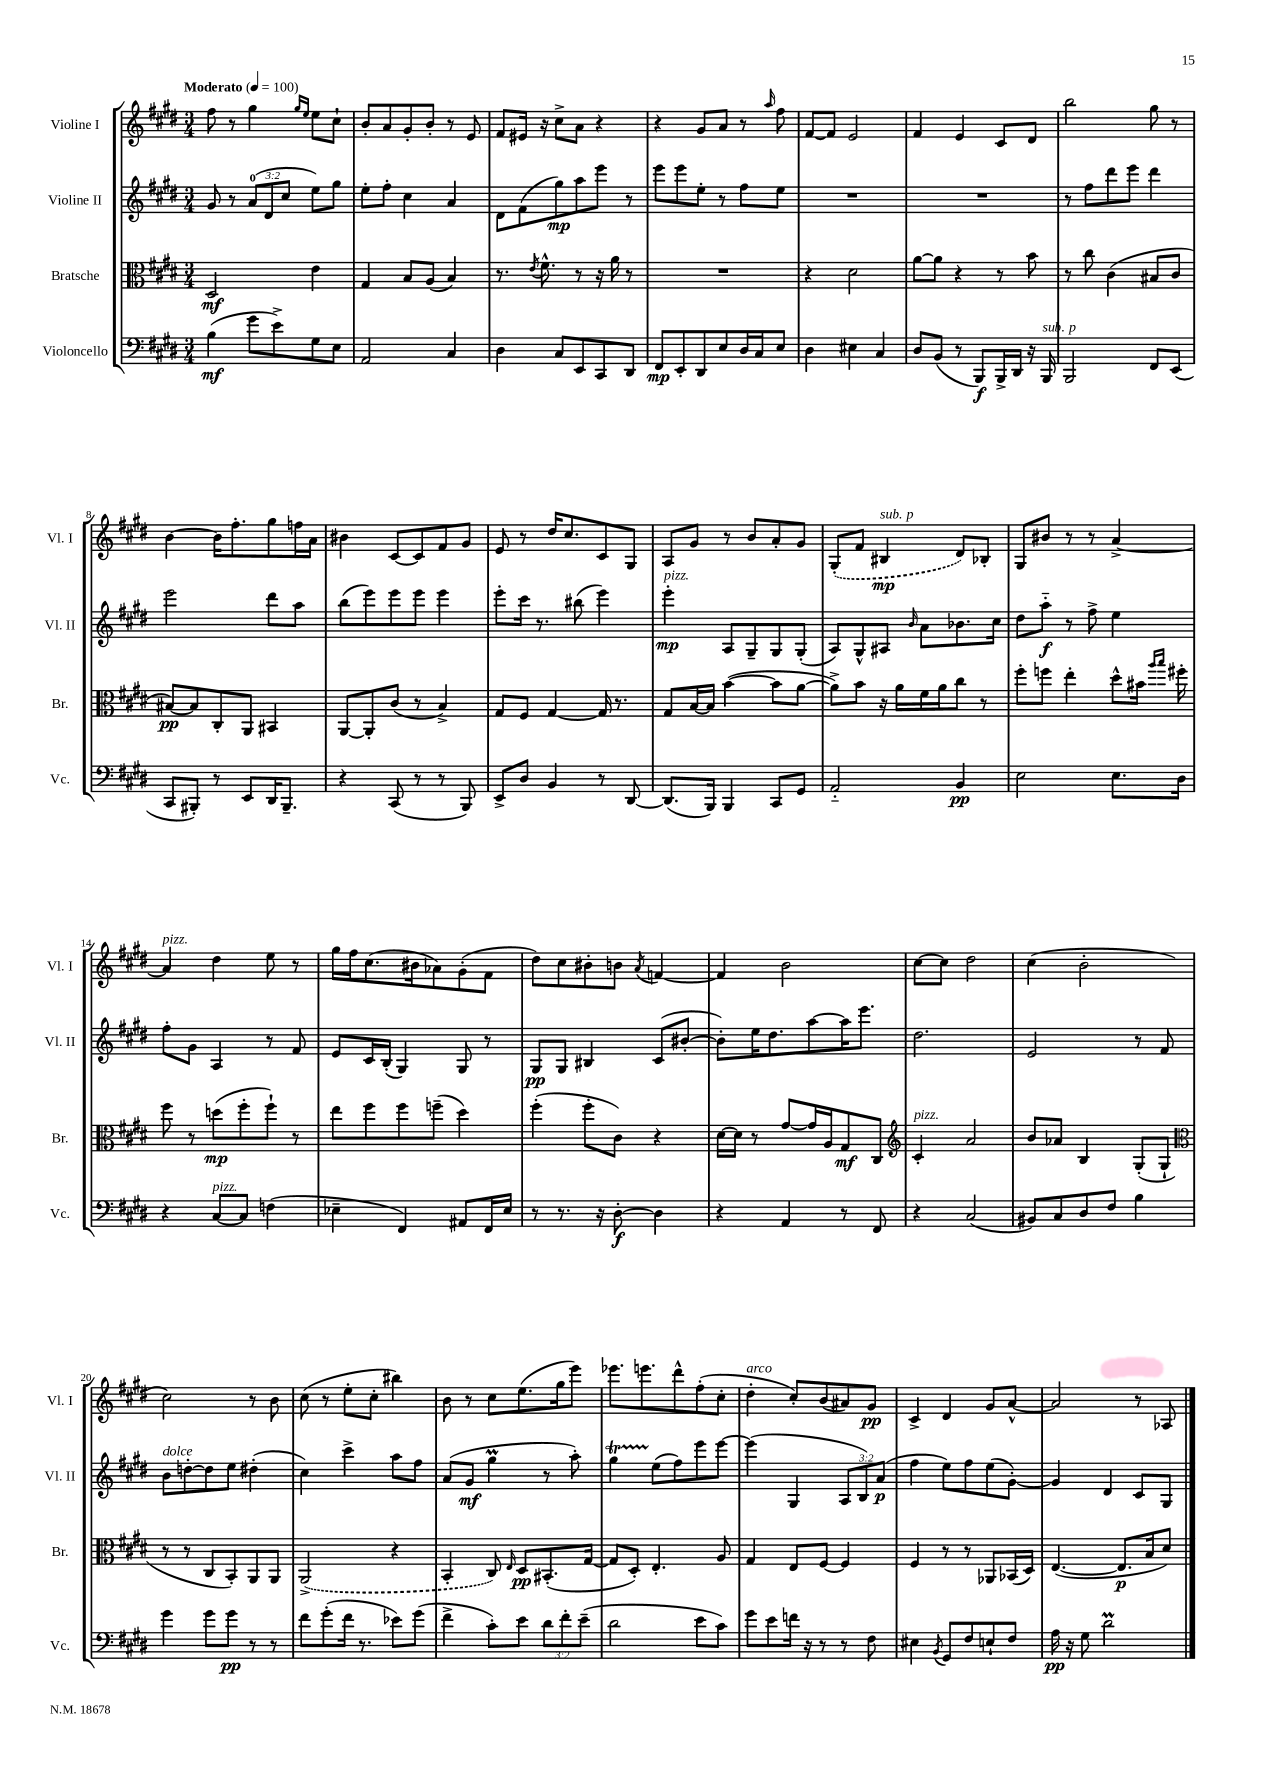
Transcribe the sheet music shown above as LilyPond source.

<<
\new StaffGroup <<
\new Staff = "s0" \with { instrumentName = "Violine I" shortInstrumentName = "Vl. I" } {
    \clef treble \key e \major \numericTimeSignature \time 3/4 \tempo "Moderato" 4 = 100
    \autoBeamOff fis''8 r8 gis''4 \grace { gis''16[ e''16] } e''8[ cis''8]-! |
    b'8[-. a'8 gis'8-. b'8]-. r8 e'8 |
    fis'8[ eis'16] r16 cis''8[-> a'8] r4 |
    r4 gis'8[ a'8] r8 \grace { a''16 } fis''8 |
    fis'8[~ fis'8] e'2 |
    fis'4 e'4 cis'8[ dis'8] |
    b''2 gis''8 r8 |
    b'4~ b'16[ fis''8.-. gis''8 f''16 a'16] |
    bis'4 cis'8[~ cis'8 fis'8 gis'8] |
    e'8 r8 dis''16[ cis''8. cis'8 gis8] |
    a8[ gis'8] r8 b'8[ a'8-. gis'8] |
    \once \slurDashed gis8[-.( fis'8] bis4\mp^\markup { \italic "sub. p" } dis'8[) bes8]-. |
    gis8[ bis'8] r8 r8 a'4~-> |
    a'4^\markup { \italic "pizz." } dis''4 e''8 r8 |
    gis''16[ fis''16 cis''8.( bis'16 aes'8) gis'8-.( fis'8] |
    dis''8[) cis''8 bis'8-. b'8] \acciaccatura { a'8 } f'4~ |
    f'4 b'2 |
    cis''8[~ cis''8] dis''2 |
    cis''4( b'2-. |
    cis''2) r8 b'8 |
    cis''8( r8 e''8[-. cis''8]-. bis''4) |
    b'8 r8 cis''8[ e''8.( gis''16 e'''8]) |
    ees'''8.[ e'''8. dis'''8-^ fis''8-.( cis''8]-. |
    dis''4-.^\markup { \italic "arco" } cis''8[-.) b'8( ais'8) gis'8]\pp |
    cis'4-> dis'4 gis'8[ a'8]~-^ |
    a'2 r8 aes8 \bar "|." |
}
\new Staff = "s1" \with { instrumentName = "Violine II" shortInstrumentName = "Vl. II" } {
    \clef treble \key e \major \numericTimeSignature \time 3/4 \override Staff.TupletNumber.text = #tuplet-number::calc-fraction-text
    \autoBeamOff gis'8 r8 \tuplet 3/2 { a'8[-0( dis'8 cis''8] } e''8[) gis''8] |
    e''8[-. fis''8]-. cis''4 a'4 |
    dis'8[ fis'8( gis''8\mp) a''8 e'''8] r8 |
    e'''8[ e'''8 e''8]-. r8 fis''8[ e''8] |
    R2. |
    R2. |
    r8 fis''8[ dis'''8 e'''8] dis'''4 |
    e'''2 dis'''8[ a''8] |
    b''8[( e'''8) e'''8 e'''8] e'''4 |
    e'''8[-. cis'''16] r8. bis''8( e'''4) |
    e'''4-.\mp^\markup { \italic "pizz." } a8[ gis8-- gis8 gis8]-.( |
    a8[) gis8-^ ais8] \grace { b'16 } a'8[ bes'8. cis''16] |
    dis''8[ a''8]-_\f r8 fis''8-> e''4 |
    fis''8[-. gis'8] a4 r8 fis'8 |
    e'8[ cis'16 b16]-.( gis4) gis8 r8 |
    gis8[\pp gis8] bis4 cis'8[( bis'8]~-. |
    bis'8[-.) e''16 dis''8. a''8~ a''16 e'''8.] |
    dis''2. |
    e'2 r8 fis'8 |
    b'8[^\markup { \italic "dolce" } d''8~-. d''8 e''8] dis''4-.( |
    cis''4) cis'''4-> a''8[ fis''8] |
    a'8[( gis'8]\mf gis''4\prall r8 a''8-.) |
    gis''4\startTrillSpan e''8[\stopTrillSpan( fis''8) e'''8 e'''8]~ |
    e'''4( gis4 \tuplet 3/2 { a8[ b8) a'8]\p( } |
    fis''4 e''8[) fis''8 e''8( gis'8]~-.) |
    gis'4 dis'4 cis'8[ gis8] \bar "|." |
}
\new Staff = "s2" \with { instrumentName = "Bratsche" shortInstrumentName = "Br." } {
    \clef alto \key e \major \numericTimeSignature \time 3/4
    \autoBeamOff dis2\mf e'4 |
    gis4 b8[ a8]( b4) |
    r8. \acciaccatura { e'8 } fis'8.-^ r8 r16 a'16 r8 |
    R2. |
    r4 dis'2 |
    a'8[~ a'8] r4 r8 b'8 |
    r8 cis''8 cis'4( bis8[ cis'8] |
    bis8[~\pp) bis8 cis8-. a,8] bis,4 |
    a,8[~ a,8-. cis'8]( r8 b4->) |
    gis8[ fis8] gis4~ gis16 r8. |
    gis8[ b16~ b16] b'4~( b'8[ a'8]~ |
    a'8[->) b'8] r16 a'16[ fis'16 a'16 cis''8] r8 |
    fis''8[-. f''8] e''4-. dis''8[-^ bis'16] \grace { a''16[ b''16] } fis''16-. |
    fis''8 r8 d''8[\mp( fis''8-. fis''8]-!) r8 |
    e''8[ fis''8 fis''8 f''8]--( dis''4) |
    fis''4-.( fis''8[-. cis'8]) r4 |
    dis'16[~ dis'16] r8 gis'8[~ gis'16 a16 gis8\mf cis8] |
    \clef treble cis'4-.^\markup { \italic "pizz." } a'2 |
    b'8[ aes'8] b4 gis8[-.( gis8]-! |
    \clef alto r8 r8 cis8[ b,8-.) a,8 a,8] |
    \once \slurDashed a,2->( r4 |
    b,4-. cis8) \grace { e16 } dis8[\pp bis,8.-.( gis16]~ |
    gis8[ dis8]-.) e4.-. a8 |
    gis4 e8[ fis8]~ fis4 |
    fis4 r8 r8 aes,8[ bes,16( dis16]) |
    e4.~( e8.[\p b16 dis'8]) \bar "|." |
}
\new Staff = "s3" \with { instrumentName = "Violoncello" shortInstrumentName = "Vc." } {
    \clef bass \key e \major \numericTimeSignature \time 3/4 \override Staff.TupletNumber.text = #tuplet-number::calc-fraction-text
    \autoBeamOff b4\mf( gis'8[ e'8->) gis8 e8] |
    a,2 cis4 |
    dis4 cis8[ e,8 cis,8 dis,8] |
    fis,8[\mp e,8-. dis,8 e8 dis16 cis16 e8] |
    dis4 eis4 cis4 |
    dis8[ b,8]( r8 b,,8[\f) b,,16-> dis,16] r16 b,,16^\markup { \italic "sub. p" } |
    b,,2 fis,8[ e,8]( |
    cis,8[ bis,,8]-.) r8 e,8[ dis,16 bis,,8.]-- |
    r4 cis,8( r8 r8 b,,8) |
    e,8[-> dis8] b,4 r8 dis,8~ |
    dis,8.[( b,,16]) b,,4 cis,8[ gis,8] |
    a,2-_ b,4\pp |
    e2 e8.[ dis16] |
    r4 cis8[~^\markup { \italic "pizz." } cis8] f4( |
    ees4-- fis,4) ais,8[ fis,16 ees16] |
    r8 r8. r16 dis8~-.\f dis4 |
    r4 a,4 r8 fis,8 |
    r4 cis2( |
    bis,8[) cis8 dis8 fis8] b4 |
    gis'4 gis'8[ gis'8]\pp r8 r8 |
    fis'8[ gis'8-.( fis'16] r8. ees'8[) gis'8]( |
    fis'4-> cis'8[-.) e'8] \tuplet 3/2 { dis'8[ fis'8-. e'8]--( } |
    dis'2 e'8[ cis'8]) |
    gis'8[ e'8 f'16] r16 r8 r8 fis8 |
    eis4 \acciaccatura { b,8 } gis,8[ fis8 e8-! fis8] |
    a16\pp r16 gis8 dis'2\prall \bar "|." |
}
>>
>>
